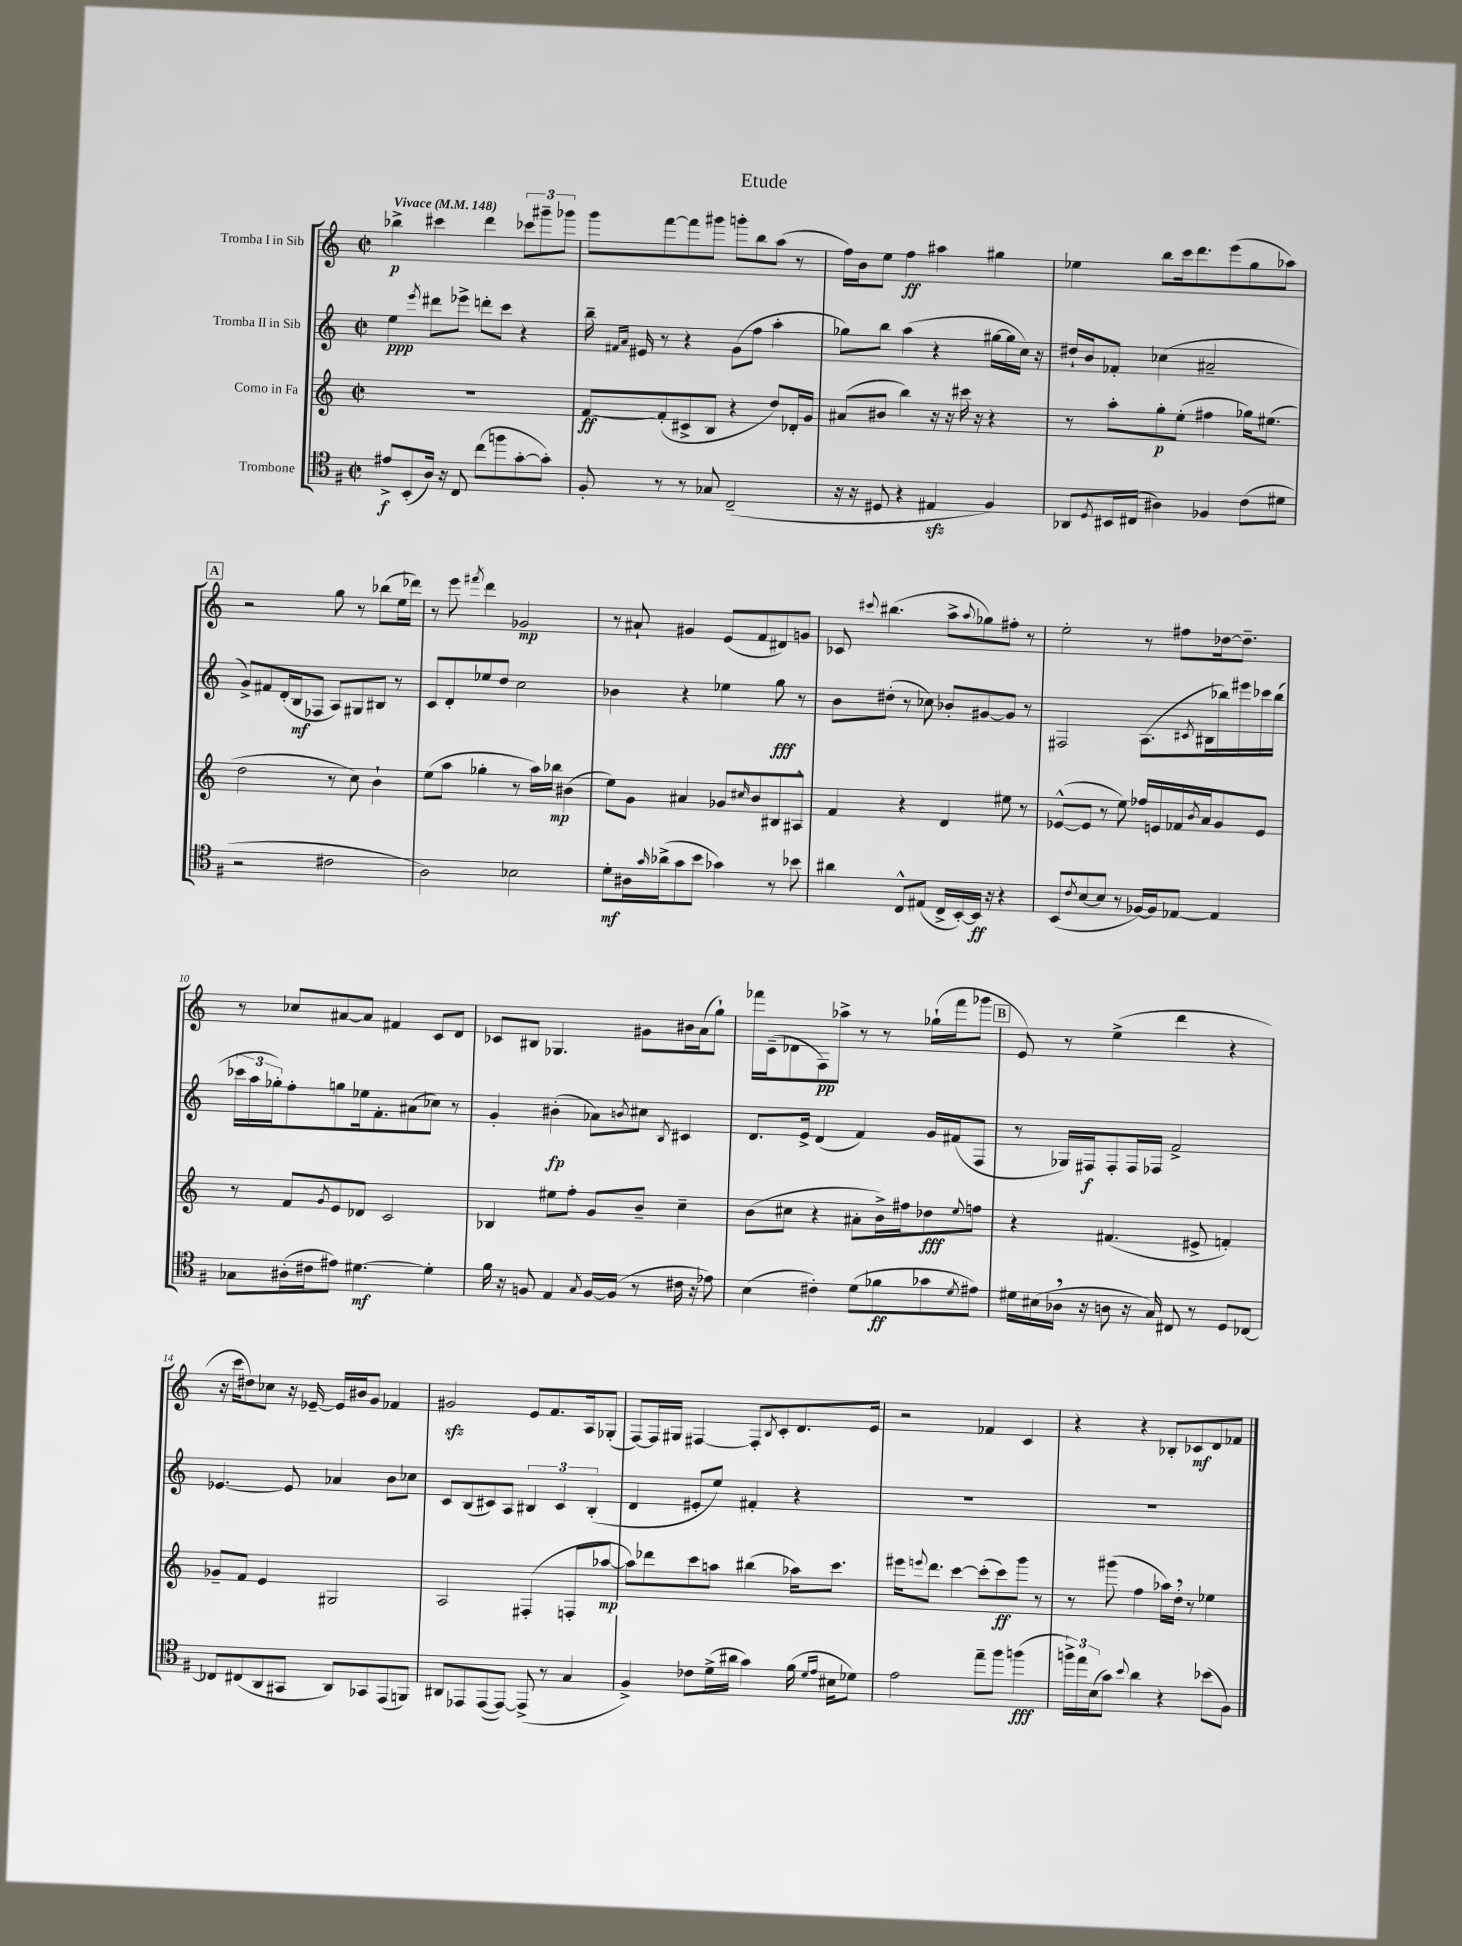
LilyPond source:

\header { title = "Etude" }
<<
\new StaffGroup <<
\new Staff = "s0" \with { instrumentName = "Tromba I in Sib" } {
    \clef treble \key c \major \defaultTimeSignature \time 2/2 \tempo "Vivace" 4 = 148
    bes''4->\p cis'''4 d'''4 \tuplet 3/2 { ces'''8 gis'''8-- ges'''8 } |
    g'''8 f'''8~ f'''8 gis'''8 g'''8-. b''8 a''8( r8 |
    f''16) b'16 e''8 f''4\ff ais''4 gis''4 |
    ees''4 b''8 c'''16 d'''8. e'''8( g''8 aes''8) |
    \mark \markup { \box "A" } r2 g''8 r8 bes''8( e''16 des'''16) |
    r8 e'''8 \acciaccatura { fis'''8 } d'''4 ges'2\mp |
    r8 ais'8-! gis'4 e'8( f'8 dis'8) g'8 |
    ces'8 \appoggiatura { cis'''8 } bis''4.( a''8-> \appoggiatura { a''8 } ges''8) fis''8-. r8 |
    e''2-. r8 fis''8 des''16~ des''8.-- |
    r8 ces''8 ais'8~ ais'8 fis'4 c'8 d'8 |
    ces'8 bis8 ges4. gis'8 bis'16 a'16( g''8-!) |
    fes'''16 c'16--( des'8 f8\pp) aes''8-> r8 r8 ges''16-!( fes'''16 ges'''8 |
    \mark \markup { \box "B" } e'8) r8 e''4->( d'''4 r4 |
    r16 c'''16 dis''8) ces''8 r16 ees'16~-- ees'16 bis'16 g'8 fes'4 |
    gis'2\sfz e'8 f'8. a16 ges8-.( |
    f8~) f16 gis16 fis4~ fis8-. \acciaccatura { b8 } c'8-. d'8. e'16 |
    r2 fes'4 c'4 |
    r4 r4 bes8-. ces'8\mf d'8 fes'8 \bar "|." |
}
\new Staff = "s1" \with { instrumentName = "Tromba II in Sib" } {
    \clef treble \key c \major \defaultTimeSignature \time 2/2
    e''4\ppp \acciaccatura { e'''8 } dis'''8 ees'''8-> d'''8-. c'''8 r4 |
    b''16-- \grace { fis'16 a'16 } eis'16 r8 r4 g'8( f''8 a''4-. |
    ges''8) b''8 a''4( r4 gis''16~ gis''16 c''16) r16 |
    dis''16-! b'16 fes'8-. ces''4( ais'2-- |
    \mark \markup { \box "A" } g'8->) fis'8 d'16-.( b16\mf fes8 a8) gis8 bis8 r8 |
    c'8 d'8-. ees''8 d''8 c''2 |
    bes'4 r4 ees''4 g''8\fff r8 |
    b'8 dis''8-.( r8 ces''8) bes'8-. gis'8~ gis'8 r8 |
    fis2 a8.( \acciaccatura { cis'8 } bis16 bes''16) eis'''16 ces'''16 bes''16( |
    \tuplet 3/2 { ces'''16 a''16 ges''16-.) } f''8-. g''8 ees''16 f'8.-. ais'8( ces''8) r8 |
    g'4-. bis'4-.\fp( aes'8) \acciaccatura { b'8 } cis''8 \acciaccatura { b8 } cis'4 |
    d'8. e'16-> d'4( f'4) g'16 fis'16( f8 |
    \mark \markup { \box "B" } r8 ges16) fis16\f fis8-. fis16 fes16 f'2-> |
    ees'4.~ ees'8 aes'4 b'8 ces''8 |
    c'8 b8( cis'8) a8 \tuplet 3/2 { bis4 cis'4 bis4-.( } |
    d'4 eis'8-. e''8) fis'4-. r4 |
    R1 |
    R1 \bar "|." |
}
\new Staff = "s2" \with { instrumentName = "Corno in Fa" } {
    \clef treble \key c \major \defaultTimeSignature \time 2/2
    R1 |
    f'8~\ff f'8-.( cis'8-> b8 r4 d''8) des'16-. g'16 |
    ais'8( bis'8 b''4) r16 r16 cis'''16 r16 r4 |
    r8 a''8-. g''8-.\p e''8-.( fis''4 ges''16) eis''8.( |
    \mark \markup { \box "A" } d''2 r8 c''8) b'4-! |
    e''8( a''8 ges''4-. r8 a''16) bes''16\mp bis'4( |
    e''8) g'8 ais'4 ges'8 \grace { cis''16 } b'8 bis8 ais8-^ |
    f'4 r4 d'4 eis''8 r8 |
    ees'8~-^( ees'8 r8 e''8) fes''16 e'16 fes'16 \acciaccatura { b'8 } a'16 g'8 e'8 |
    r8 f'8 \acciaccatura { g'8 } e'8 des'8 c'2 |
    bes4 eis''8 f''8-. g'8 b'8-- c''4-- |
    b'8( cis''8 r4 ais'8-. b'16->) fis''16 des''8\fff \appoggiatura { e''8 } f''8 |
    \mark \markup { \box "B" } r4 fis'4.( eis'8-> f'4-.) |
    ges'8-- f'8 e'4 gis2 |
    a2 fis4-.( f8-. aes''8~\mp |
    aes''8) des'''8 c'''8 a''8 bis''4( aes''16) c'''8. |
    eis'''16 \appoggiatura { e'''8 } d'''8. c'''4~ c'''8-.( c'''8\ff) g'''8 r8 |
    r8 gis'''8( f''4 aes''16) d''16-. \breathe r8 ees''4 \bar "|." |
}
\new Staff = "s3" \with { instrumentName = "Trombone" } {
    \clef tenor \key g \major \defaultTimeSignature \time 2/2
    eis'8->\f b,8-.( a16) r16 c8 c''8( f''8 g'8~-. g'8-.) |
    fis8-. r8 r8 ges8 c2--( |
    r16 r16 dis8 r4 eis4\sfz fis4) |
    aes,8 \acciaccatura { d8 } bis,16 cis16( ais4) fes4 c'8( dis'8 |
    \mark \markup { \box "A" } r2 cis'2 |
    a2) bes2 |
    d'8-.\mf ais16 \grace { g'16 } aes'16->( g'8 b'8 ges'4) r8 bes'8 |
    ais'4 c8-^ eis8( c16-> b,16~-.) b,16\ff r16 r4 |
    b,8( \acciaccatura { c'8 } b8~ b8 r8 fes16~) fes16 ees8~ ees4 |
    ges8 ais16-.( cis'16 eis'8) dis'4.~\mf dis'4-. |
    fis'16 r16 f8 e4 \acciaccatura { g8 } f16~ f16( r8 cis'16 r16 ees'8) |
    b4( cis'4-.) d'8( fes'8\ff ges'8 \acciaccatura { d'8 } eis'8) |
    \mark \markup { \box "B" } dis'16 bis16( aes16 \breathe r16 a8 r16 g16) cis8 r8 d8 ces8~ |
    ces8 cis8( a,8 gis,8 a,8) ges,8 e,8( f,8) |
    ais,8 ees,8 ees,8~( ees,8~) ees,8->( r8 g4 |
    fis4->) ces'8 d'16->( ais'16 g'4) fis'16( \grace { d'16 e'16 } bis16 des'8) |
    e'2 e''8-- fis''8 f''4\fff( |
    \tuplet 3/2 { f''16->) e''16 b16( } g'8) \appoggiatura { b'8 } a'4 r4 bes'8( fis8) \bar "|." |
}
>>
>>
